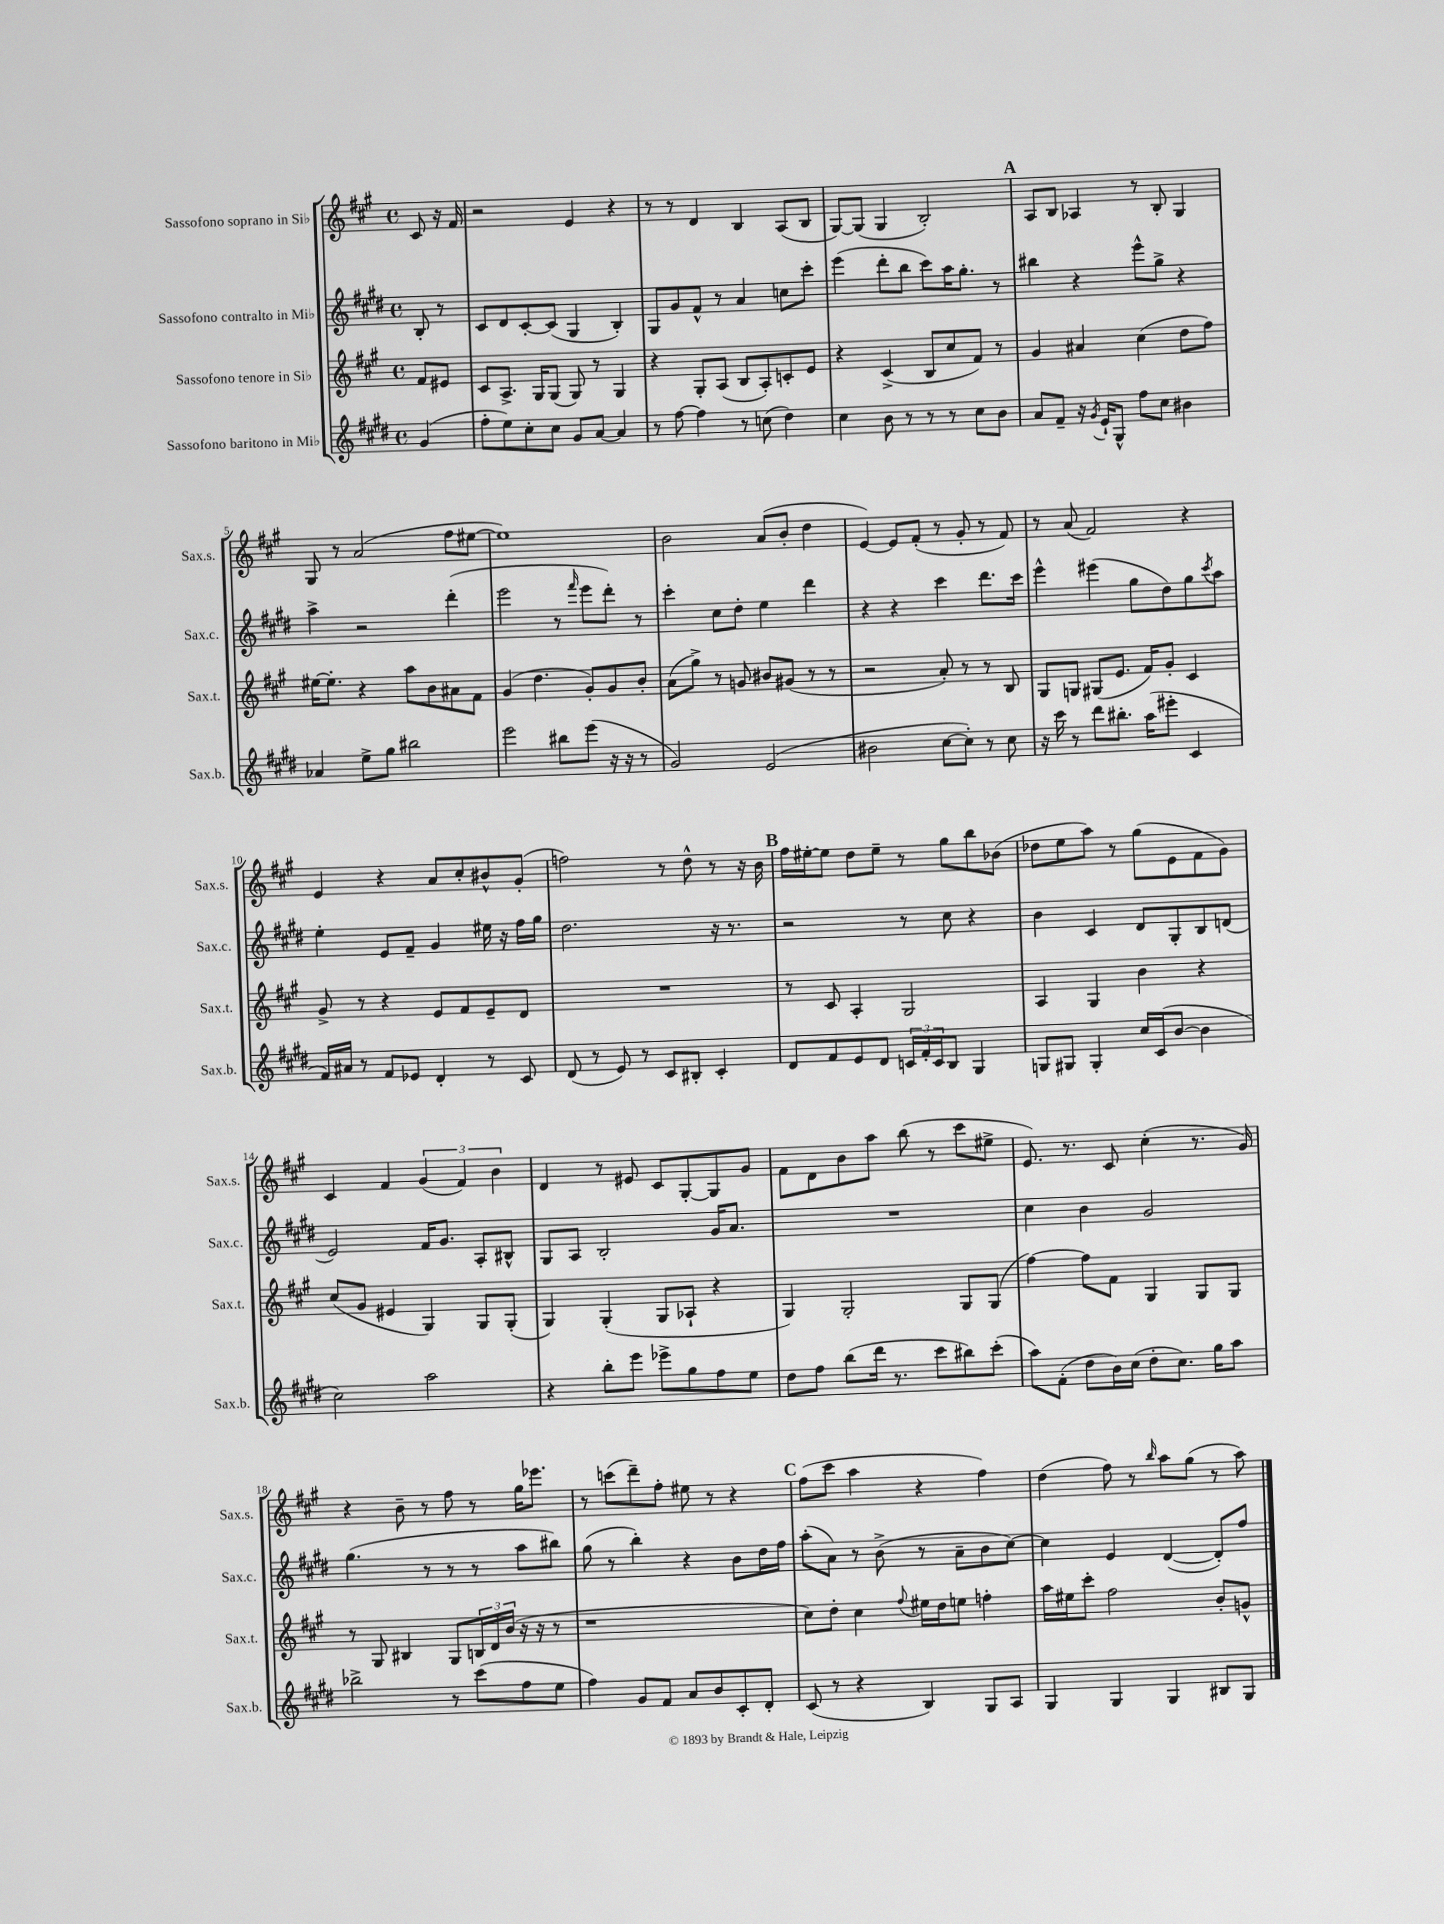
<<
\new StaffGroup <<
\new Staff = "s0" \with { instrumentName = "Sassofono soprano in Sib" shortInstrumentName = "Sax.s." } {
    \clef treble \key a \major \defaultTimeSignature \time 4/4 \partial 4
    cis'8 r16 fis'16 |
    r2 e'4 r4 |
    r8 r8 d'4 b4 a8( b8 |
    gis8~) gis8( gis4 b2-.) |
    \mark \markup { \bold "A" } a8 b8 aes4 r8 b8-. gis4 |
    gis8 r8 a'2( fis''8 eis''8~ |
    eis''1) |
    b'2 a'8( b'8-. d''4 |
    e'4~) e'8 fis'8-.( r8 gis'8-. r8 fis'8) |
    r8 a'8( fis'2) r4 |
    e'4 r4 a'8 cis''8-. bis'8-^ gis'8-.( |
    f''2) r8 d''8-^ r8 r16 b'16 |
    \mark \markup { \bold "B" } fis''16 eis''16~-. eis''8 d''8 eis''8-- r8 gis''8 b''8 bes'8( |
    des''8 e''8 a''8) r8 gis''8( e'8 fis'8 gis'8) |
    cis'4 fis'4 \tuplet 3/2 { gis'4( fis'4) b'4 } |
    d'4 r8 eis'8 cis'8 gis8~-. gis8 gis'8 |
    fis'8 d'8 b'8 a''8 b''8( r8 cis'''8 eis''8-> |
    e'8.) r8. cis'8 cis''4-.( r8. gis'16) |
    r4 b'8-- r8 fis''8 r8 gis''16 ees'''8. |
    r8 c'''8( d'''8--) fis''8-. eis''8 r8 r4 |
    \mark \markup { \bold "C" } fis''8( cis'''8 a''4 r4 fis''4) |
    d''4( fis''8) r8 \grace { b''16 } a''8 gis''8( r8 a''8) \bar "|." |
}
\new Staff = "s1" \with { instrumentName = "Sassofono contralto in Mib" shortInstrumentName = "Sax.c." } {
    \clef treble \key e \major \defaultTimeSignature \time 4/4 \partial 4
    b8-. r8 |
    cis'8 dis'8 cis'8~-. cis'8( gis4 b4-.) |
    gis8 gis'8 fis'8-^ r8 a'4 c''8 cis'''8-. |
    e'''4( dis'''8-. b''8 cis'''8) a''16 gis''8.-. r8 |
    \mark \markup { \bold "A" } bis''4 r4 e'''8-^ gis''8-> r4 |
    a''4-> r2 dis'''4-.( |
    e'''2 r8 \grace { fis'''16 } e'''8 dis'''8-.) r8 |
    cis'''4-. cis''8 dis''8-. e''4 dis'''4 |
    r4 r4 cis'''4 dis'''8. cis'''16 |
    e'''4-^ eis'''4( gis''8 dis''8) gis''8 \acciaccatura { cis'''8 } a''8 |
    e''4-. e'8 fis'8-- gis'4 eis''16 r16 fis''16 gis''16 |
    dis''2. r16 r8. |
    \mark \markup { \bold "B" } r2 r8 cis''8 r4 |
    b'4 cis'4 dis'8 gis8-. b8 d'8( |
    e'2) fis'16 gis'8. a8-. bis8-^ |
    gis8 a8 b2-. gis'16 a'8. |
    R1 |
    cis''4 b'4 gis'2 |
    gis''4.( r8 r8 r8 a''8 bis''8) |
    gis''8( r8 b''4-.) r4 b'8 dis''16 fis''16 |
    \mark \markup { \bold "C" } a''8-.( a'8) r8 b'8->( r8 a'8-- b'8 cis''8~) |
    cis''4 e'4 dis'4~( dis'8-.) fis''8 \bar "|." |
}
\new Staff = "s2" \with { instrumentName = "Sassofono tenore in Sib" shortInstrumentName = "Sax.t." } {
    \clef treble \key a \major \defaultTimeSignature \time 4/4 \partial 4
    fis'8 eis'8 |
    cis'8 a8.-> gis16 gis8( gis8) r8 gis4 |
    r4 gis8-. a8( b8 a8-.) c'8-. e'8 |
    r4 cis'4->( b8 cis''8 fis'8) r8 |
    \mark \markup { \bold "A" } gis'4 ais'4 cis''4( d''8 fis''8) |
    eis''16~ eis''8.-. r4 a''8 b'8 ais'8 fis'8 |
    gis'4( d''4. gis'8-.) gis'8 b'8-. |
    a'8( gis''8->) r8 g'8 bis'8 gis'8( r8 r8 |
    r2 a'8-.) r8 r8 b8 |
    gis8 g8 gis8( e'8. fis'16) gis'8-. cis'4 |
    gis'8-> r8 r4 e'8 fis'8 e'8-- d'8 |
    R1 |
    \mark \markup { \bold "B" } r8 cis'8 a4-. gis2 |
    a4 gis4 b'4 r4 |
    cis''8( gis'8 eis'4 gis4) gis8 gis8-.( |
    gis4) gis4-.( gis8 aes8-! r4 |
    gis4) gis2-. gis8 gis8( |
    fis''4~) fis''8 fis'8 gis4 gis8 gis8 |
    r8 gis8 bis4 gis8 \tuplet 3/2 { b16 d'16 b'16( } r16 r16 r8 |
    r1 |
    \mark \markup { \bold "C" } cis''8) d''8-. cis''4 \appoggiatura { fis''8 } eis''16 d''16 e''8 f''4-. |
    a''16 eis''16 cis'''8-. fis''2 b'8-. g'8-^ \bar "|." |
}
\new Staff = "s3" \with { instrumentName = "Sassofono baritono in Mib" shortInstrumentName = "Sax.b." } {
    \clef treble \key e \major \defaultTimeSignature \time 4/4 \partial 4
    gis'4( |
    fis''8-. e''8) cis''8-. cis''8 gis'8 a'8~ a'4 |
    r8 fis''8~ fis''4 r8 c''8( dis''4) |
    cis''4 b'8 r8 r8 r8 cis''8 b'8 |
    \mark \markup { \bold "A" } a'8 fis'8-- r16 \acciaccatura { gis'8 } e'16-! gis8-^ fis''8 cis''8 bis'4 |
    aes'4 e''8-> gis''8 bis''2 |
    e'''2 bis''8 e'''8( r16 r16 r8 |
    gis'2) e'2( |
    bis'2 cis''8~ cis''8-.) r8 cis''8 |
    r16 cis'''16 r8 dis'''8 bis''8.-. a''16( eis'''8-. cis'4 |
    fis'16) ais'16 r8 fis'8 ees'8 dis'4-. r8 cis'8 |
    dis'8( r8 e'8) r8 cis'8 bis8-. cis'4-. |
    \mark \markup { \bold "B" } dis'8 fis'8 e'8 dis'8 \tuplet 3/2 { c'16 fis'16-. c'16 } b8 gis4 |
    g8 gis8 gis4-. cis''16 cis'16( b'8~ b'4 |
    cis''2) a''2 |
    r4 b''8-. e'''8 ees'''8-> gis''8 fis''8 e''8 |
    dis''8 fis''8 b''8( dis'''16 r8. cis'''8 bis''8) cis'''8-.( |
    a''8) fis'8-.( dis''8 b'16) cis''16( dis''8-. cis''8.) gis''16 a''8 |
    bes''2-> r8 cis'''8( fis''8 e''8 |
    fis''4) gis'8 fis'8 a'8 b'8 cis'8-. dis'8-. |
    \mark \markup { \bold "C" } cis'8( r8 r4 b4) gis8 a8 |
    gis4 gis4 gis4 bis8 gis8 \bar "|." |
}
>>
>>
